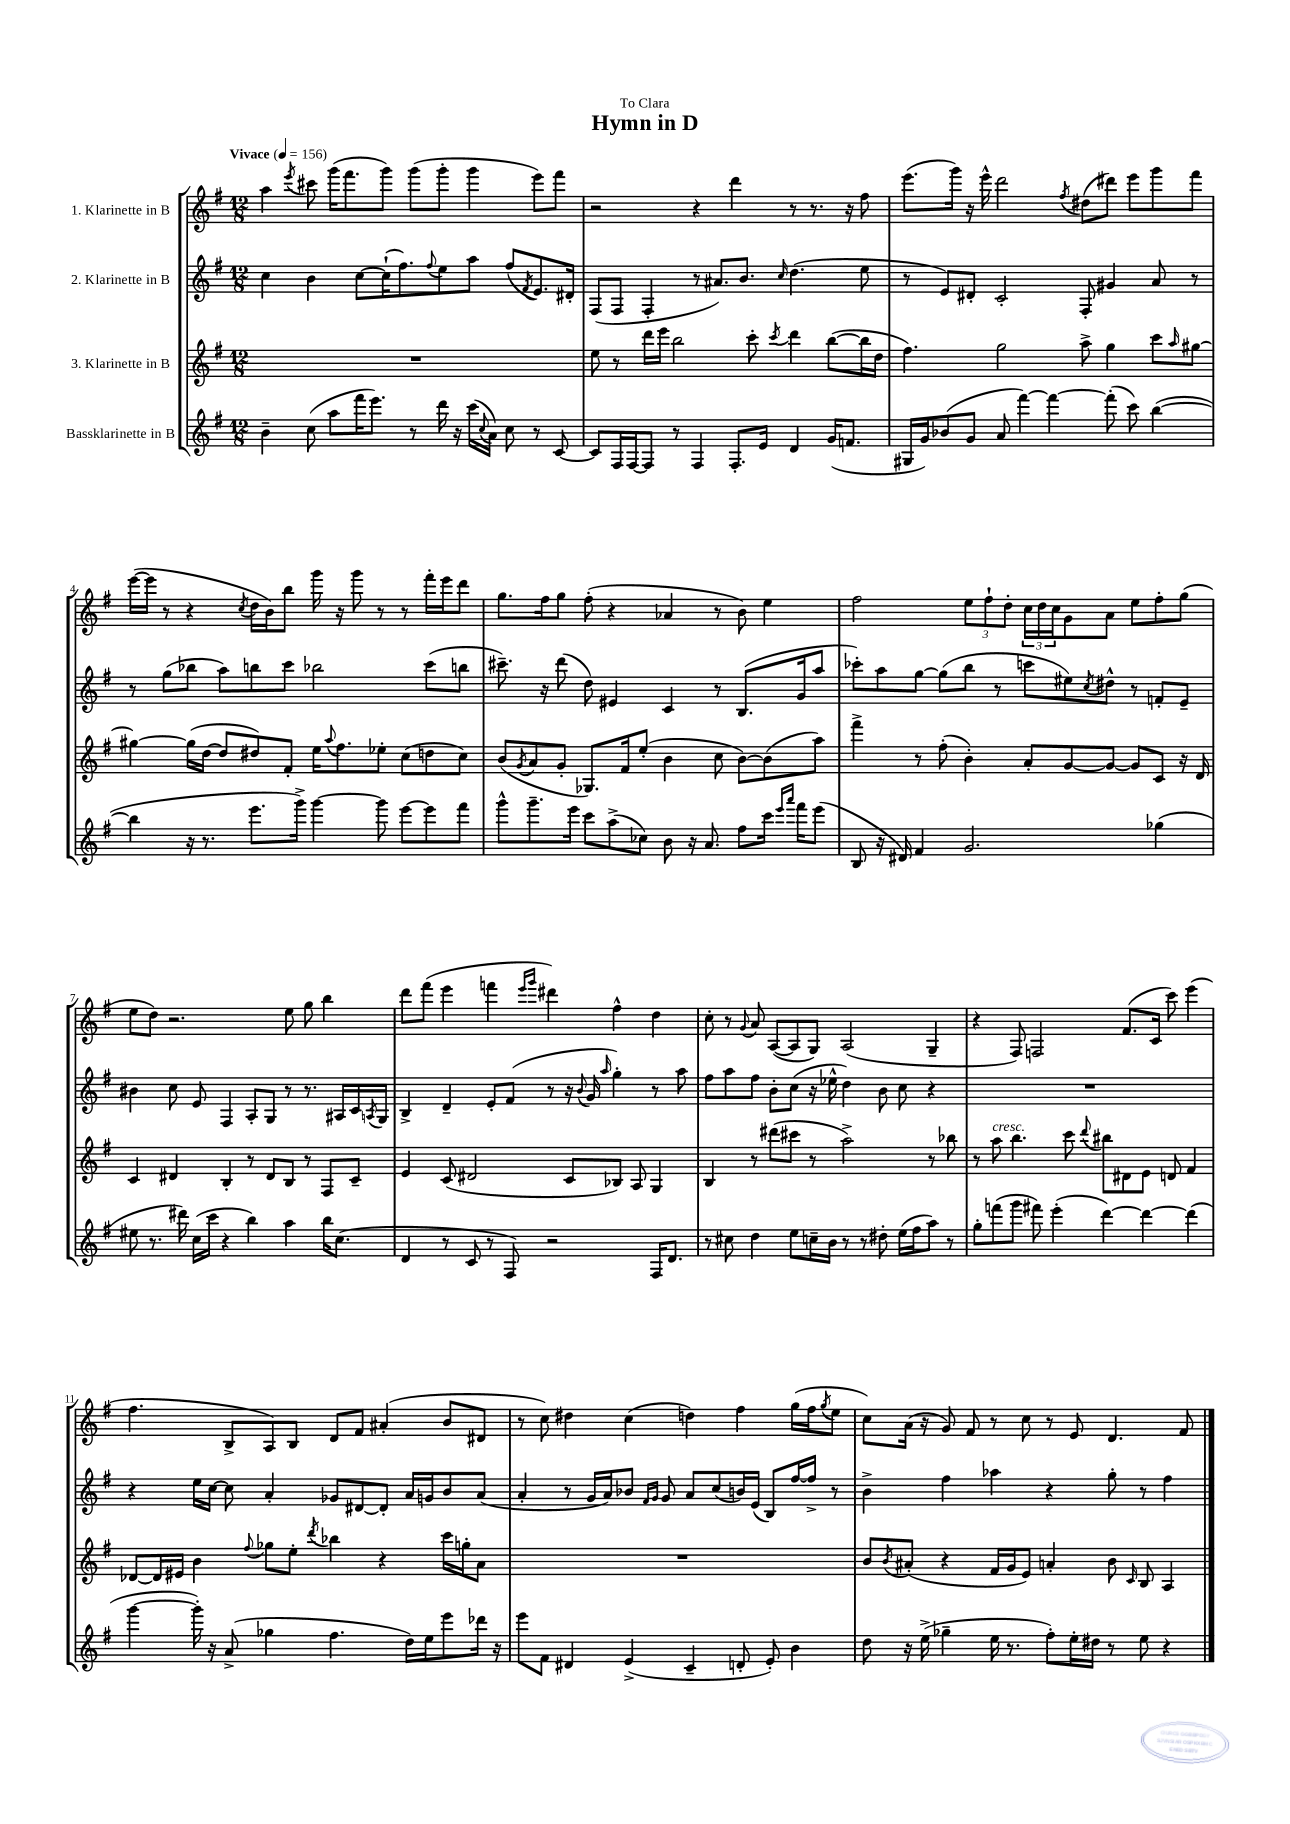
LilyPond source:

\header { title = "Hymn in D" dedication = "To Clara" }
<<
\new StaffGroup <<
\new Staff = "s0" \with { instrumentName = "1. Klarinette in B" } {
    \clef treble \key g \major \numericTimeSignature \time 12/8 \tempo "Vivace" 4 = 156
    a''4 \acciaccatura { e'''8 } cis'''8 g'''16( fis'''8. g'''8) g'''8( g'''8-. g'''4 e'''8) fis'''8 |
    r2 r4 d'''4 r8 r8. r16 fis''8 |
    e'''8.( g'''16) r16 e'''16-^ d'''2 \acciaccatura { fis''8 } dis''8( dis'''8) e'''8 g'''8 fis'''8 |
    e'''16~( e'''16 r8 r4 \acciaccatura { c''8 } d''16 b'16) b''8 g'''16 r16 g'''8 r8 r8 fis'''16-. e'''16 d'''8 |
    g''8. fis''16 g''8 fis''8-.( r4 aes'4 r8 b'8) e''4 |
    fis''2 \tuplet 3/2 { e''8 fis''8-! d''8-. } \tuplet 3/2 { c''16 d''16 c''16 } g'8 a'8 e''8 fis''8-. g''8( |
    e''8 d''8) r2. e''8 g''8 b''4 |
    d'''8 fis'''8( e'''4 f'''4 \grace { e'''16 g'''16 } dis'''4) fis''4-^ d''4 |
    c''8-. r8 \appoggiatura { g'8 } a'8 a8~( a8 g8) a2( g4-- |
    r4 fis8) f2 fis'8.( c'16 c'''8) e'''4( |
    fis''4. b8-> a8) b8 d'8 fis'8 ais'4-.( b'8 dis'8 |
    r8 c''8) dis''4 c''4( d''4) fis''4 g''16( fis''16 \acciaccatura { g''8 } e''8 |
    c''8) a'16( r16 g'8) fis'8 r8 c''8 r8 e'8 d'4. fis'8 \bar "|." |
}
\new Staff = "s1" \with { instrumentName = "2. Klarinette in B" } {
    \clef treble \key g \major \numericTimeSignature \time 12/8
    c''4 b'4 c''8~ c''16-!( fis''8.) \appoggiatura { fis''8 } e''8 a''8 fis''8( \acciaccatura { fis'8 } e'8.) dis'16-. |
    fis8( fis8 fis4-. r8 ais'8.) b'8. \grace { c''16 } d''4.( e''8 |
    r8 e'8) dis'8-. c'2-. fis8-. gis'4 a'8 r8 |
    r8 g''8( bes''8 a''8) b''8 c'''8 bes''2 c'''8( b''8 |
    cis'''8.--) r16 d'''8( d''8) eis'4 c'4 r8 b8.( g'16 a''8 |
    ces'''8-.) a''8 g''8~ g''8( b''8 r8 c'''8 eis''8) \acciaccatura { c''8 } dis''8-^ r8 f'8-. e'8-- |
    bis'4 c''8 e'8 fis4 a8-. g8 r8 r8. ais16 c'16 \acciaccatura { a8 } g16 |
    b4-> d'4-- e'8-. fis'8( r8 r16 \appoggiatura { b'8 } g'16 \grace { a''16 } g''4-.) r8 a''8 |
    fis''8 a''8 fis''8 b'8-. c''8( r16 ees''16-^ d''4) b'8 c''8 r4 |
    R1. |
    r4 e''16 c''16~ c''8 a'4-. ges'8 dis'8~ dis'8-. a'16 g'16 b'8 a'8( |
    a'4-. r8 g'16 a'16) bes'8 \grace { fis'16 g'16 } g'8 a'8 c''8( b'16) e'16( b8) fis''16~ fis''16-> r8 |
    b'4-> fis''4 aes''4 r4 g''8-. r8 fis''4 \bar "|." |
}
\new Staff = "s2" \with { instrumentName = "3. Klarinette in B" } {
    \clef treble \key g \major \numericTimeSignature \time 12/8
    R1. |
    e''8 r8 d'''16 e'''16 b''2 c'''8-. \acciaccatura { c'''8 } d'''4 b''8~( b''16 d''16 |
    fis''4.) g''2 a''8-> g''4 c'''8 \grace { a''16 } gis''8~ |
    gis''4~ gis''16( d''16~ d''8 dis''8) fis'8-. e''16 \appoggiatura { a''8 } fis''8. ees''8-. c''8( d''8 c''8) |
    b'8( \acciaccatura { g'8 } a'8 g'8-. ges8.) fis'16 e''8-.( b'4 c''8 b'8~) b'8( a''8) |
    fis'''4-> r8 fis''8-.( b'4-.) a'8-. g'8~ g'8~ g'8 c'8 r16 d'16 |
    c'4 dis'4 b4-. r8 dis'8 b8 r8 fis8 c'8-- |
    e'4 c'8( dis'2 c'8 bes8) a8 g4 |
    b4 r8 dis'''8( cis'''8 r8 a''2->) r8 bes''8 |
    r8 a''8^\markup { \italic "cresc." } b''4. c'''8 \appoggiatura { d'''8 } bis''8 dis'8 e'8 d'8 fis'4 |
    des'8~ des'16 eis'16 b'4 \appoggiatura { fis''8 } ges''8 e''8-. \acciaccatura { d'''8 } bes''4 r4 c'''16 g''16-. a'8 |
    R1. |
    b'8 \acciaccatura { b'8 } ais'8-.( r4 fis'16 g'16 e'8) a'4-. b'8 \grace { c'16 } b8 a4 \bar "|." |
}
\new Staff = "s3" \with { instrumentName = "Bassklarinette in B" } {
    \clef treble \key g \major \numericTimeSignature \time 12/8
    b'4-- c''8( a''8 fis'''16 e'''8.) r8 d'''16 r16 c'''16( \appoggiatura { c''8 } a'16) c''8 r8 c'8~ |
    c'8 fis16 fis16~ fis8 r8 fis4 fis8.-. e'16 d'4 g'16( f'8. |
    gis16 g'16) bes'8( g'8 a'8 fis'''4~) fis'''4~ fis'''8-.( c'''8) b''4~( |
    b''4 r16 r8. e'''8. g'''16->) g'''4~ g'''8 e'''8~ e'''8 fis'''8 |
    g'''8-^ g'''8.-- e'''16 c'''8 a''8->( ces''8) b'8 r16 a'8. fis''8 c'''16 \grace { e'''16 a'''16 } fis'''16 e'''8( |
    b8 r16 dis'16) fis'4 g'2. ges''4( |
    eis''8 r8. dis'''16) c''16( c'''16 r4 b''4) a''4 b''16 c''8.( |
    d'4 r8 c'8 r8 fis8) r2 fis16 d'8. |
    r8 cis''8 d''4 e''8 c''16-- b'16 r8 r8 dis''8-. e''16( fis''16 a''8) r8 |
    g''8-. f'''8( g'''8 fis'''8) e'''4-.( d'''4~) d'''4~ d'''4( |
    g'''4~ g'''16-.) r16 a'8->( ges''4 fis''4. d''16) e''16 e'''8 des'''16 r16 |
    e'''8 fis'8 dis'4 e'4->( c'4-- d'8-. e'8-.) b'4 |
    d''8 r16 e''16->( ges''4-- e''16 r8. fis''8-.) e''16-. dis''16 r8 e''8 r4 \bar "|." |
}
>>
>>
